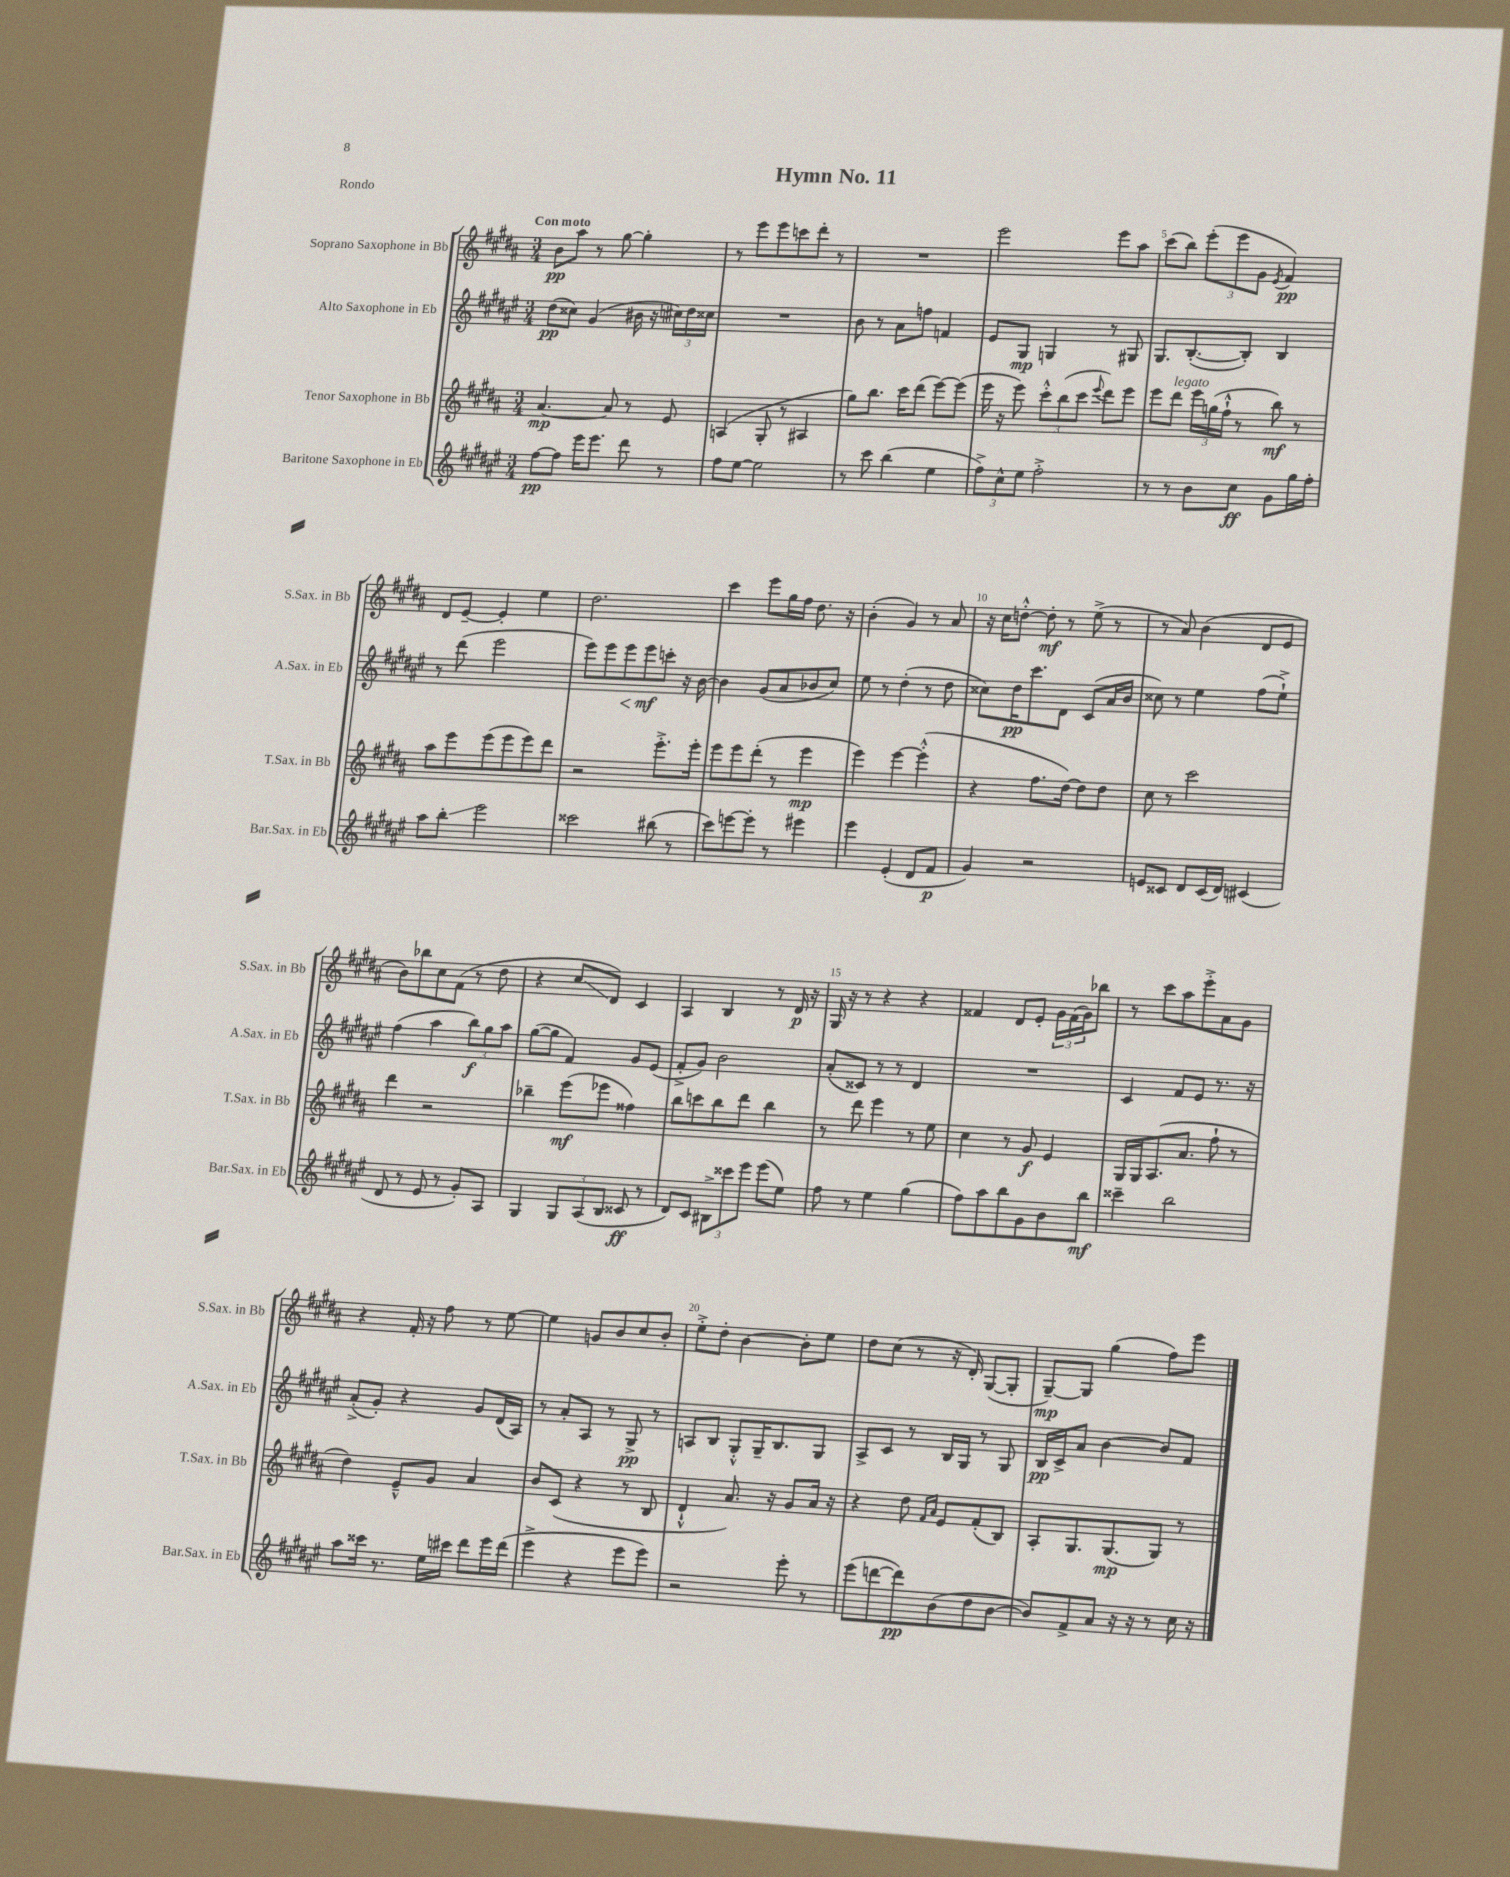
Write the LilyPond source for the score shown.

\header { title = "Hymn No. 11" piece = "Rondo" }
<<
\new StaffGroup <<
\new Staff = "s0" \with { instrumentName = "Soprano Saxophone in Bb" shortInstrumentName = "S.Sax. in Bb" } {
    \clef treble \key b \major \numericTimeSignature \time 3/4 \tempo "Con moto"
    b'8\pp ais''8 r8 gis''8~ gis''4-. |
    r8 e'''8 e'''8 c'''8 dis'''8-. r8 |
    R2. |
    e'''2 e'''8 ais''8 |
    cis'''8( b''8) \tuplet 3/2 { e'''8-.( e'''8 gis'8 } \acciaccatura { e'8 } fis'4\pp) |
    dis'8 e'8~-- e'4-. e''4 |
    dis''2. |
    cis'''4 e'''8 gis''16 fis''16 dis''8. r16 |
    b'4-.( gis'4) r8 ais'8 |
    r16 cis''16 d''8~-.-^ d''8-.\mf r8 e''8->( r8 |
    r8 ais'8) b'4( dis'8 e'8 |
    b'8) bes''8 cis''8 fis'8( r8 dis''8 |
    r4 cis''8\glissando dis'8) cis'4 |
    ais4 b4 r8 dis'16\p r16 |
    gis16 r16 r8 r4 r4 |
    fisis'4 dis'8 e'8-. \tuplet 3/2 { gis'16 fisis'16( gis'16) } bes''8 |
    r8 cis'''8 ais''8 e'''8-.-> ais'8 gis'8 |
    r4 fis'16-. r16 fis''8 r8 e''8~ |
    e''4 g'8 b'8 cis''8 b'8-. |
    e''8-.-> dis''8-. b'4~ b'8-. e''8 |
    dis''8 cis''8( r8 r16 dis'16-.) gis8~( gis8-. |
    gis8~--\mp) gis8 gis''4( fis''8) e'''8 \bar "|." |
}
\new Staff = "s1" \with { instrumentName = "Alto Saxophone in Eb" shortInstrumentName = "A.Sax. in Eb" } {
    \clef treble \key fis \major \numericTimeSignature \time 3/4
    dis''8\pp( cisis''8) gis'4( bis'16 r16 \tuplet 3/2 { cis''16) dis''16 cisis''16 } |
    R2. |
    b'8 r8 ais'8 f''8 f'4 |
    eis'8 gis8\mp g4 r8 gis8 |
    gis8. b8.~-.( b8-.) b4 |
    r8 dis'''8( eis'''2 |
    eis'''8) eis'''8 eis'''8\< eis'''8\mf\! c'''8-. r16 b'16~ |
    b'4 gis'8( ais'8 bes'8 cis''8) |
    eis''8 r8 dis''4-.( r8 dis''8 |
    cisis''8) dis''16\pp cis'''8. dis'8 cis'8( ais'16 b'16 |
    cisis''8) r8 eis''4 fis''8( eis''8-!->) |
    fis''4( ais''4 \tuplet 3/2 { b''8\f) gis''8 ais''8 } |
    gis''8~( gis''8 fis'4) gis'8 eis'8( |
    fis'8-.-> gis'8) b'2 |
    ais'8-.( cisis'8) r8 r8 dis'4 |
    R2. |
    cis'4 fis'8 eis'8 r8. r16 |
    ais'8-.->( gis'8-.) r4 gis'8 dis'16( ais16) |
    r8 ais'8-. ais8 r8 gis8->\pp r8 |
    a8 b8 gis8-.-^ gis16-- b8. gis8 |
    ais8-> cis'8 r8 b16 gis16 r8 gis8 |
    b16\pp cis'16-> ais'8 b'4~ b'8 fis'8 \bar "|." |
}
\new Staff = "s2" \with { instrumentName = "Tenor Saxophone in Bb" shortInstrumentName = "T.Sax. in Bb" } {
    \clef treble \key b \major \numericTimeSignature \time 3/4
    ais'4.~\mp ais'8 r8 e'8 |
    a4( gis8-. r8 ais4 |
    gis''8) b''8. cis'''16 dis'''8( e'''8~) e'''8( |
    e'''16 r16 e'''8) \tuplet 3/2 { cis'''8-.-^ b''8( cis'''8 } \appoggiatura { e'''8 } dis'''8) e'''8 |
    e'''8 dis'''8^\markup { \italic "legato" } \tuplet 3/2 { e'''16 g''16( fis''16-!-^ } r8 b''8\mf) r8 |
    ais''8 e'''8 e'''8( e'''8 e'''8) dis'''8 |
    r2 e'''8.-.-> e'''16-. |
    e'''8 e'''8 dis'''8-.( r8 e'''4\mp |
    e'''4) e'''4~ e'''4-.-^( |
    r4 fis''8. dis''16~) dis''8 dis''8 |
    cis''8 r8 cis'''2 |
    dis'''4 r2 |
    bes''4-- e'''8\mf( ees'''8 fisis''4) |
    b''8 c'''8 b''8 dis'''8 b''4 |
    r8 dis'''8 e'''4 r8 e''8 |
    cis''4 r8 gis'8\f e'4 |
    gis16 gis16 ais8.( ais'8. fis''8-! r8 |
    dis''4) e'8---^ gis'8 ais'4 |
    b'8 cis'8( r4 r8 b8 |
    dis'4-!-^ ais'8.) r16 gis'8 ais'16 r16 |
    r4 dis''8 \grace { fis'16 ais'16 } e'8 fis'8-.( b8) |
    ais8-. gis8. gis8.\mp( gis8) r8 \bar "|." |
}
\new Staff = "s3" \with { instrumentName = "Baritone Saxophone in Eb" shortInstrumentName = "Bar.Sax. in Eb" } {
    \clef treble \key fis \major \numericTimeSignature \time 3/4
    fis''8~\pp fis''8 eis'''16 eis'''8. dis'''8 r8 |
    fis''8 eis''8~ eis''2 |
    r8 cis'''8 b''4( eis''4 |
    \tuplet 3/2 { fis''8->) cis''8-^ eis''8 } fis''2-.-> |
    r8 r8 b'8 cis''8\ff gis'8 gis''16 fis''16-. |
    ais''8 b''8-.\glissando eis'''2 |
    cisis'''2 bis''8( r8 |
    cis'''8) e'''8~ e'''8-. r8 eis'''4 |
    eis'''4 eis'4-.( dis'8 fis'8\p |
    gis'4) r2 |
    e'8 cisis'8 dis'8 cisis'16( dis'16) cis'4( |
    dis'8 r8 eis'8 r8 gis'8-.) ais8 |
    gis4 \tuplet 3/2 { gis8 ais8( b8 } cisis'8\ff r8 |
    dis'8) cis'8 \tuplet 3/2 { bis8-> cisis'''8 eis'''8 } eis'''8( eis''8) |
    fis''8 r8 eis''4 gis''4( |
    fis''8) ais''8 b''8 gis'8 b'8 b''8\mf |
    cisis'''4-- b''2 |
    ais''8 cisis'''16 r8. eis''16 cis'''16 dis'''8 eis'''16 dis'''16( |
    eis'''4-> r4 eis'''8 eis'''8) |
    r2 eis'''8-. r8 |
    eis'''8( d'''8~ d'''8\pp) b'8( dis''8 b'8~ |
    b'8) fis'8-> ais'8 r16 r16 r8 cis''16 r16 \bar "|." |
}
>>
>>
\layout { \context { \Score \override BarNumber.break-visibility = ##(#f #t #t) barNumberVisibility = #(every-nth-bar-number-visible 5) } }
